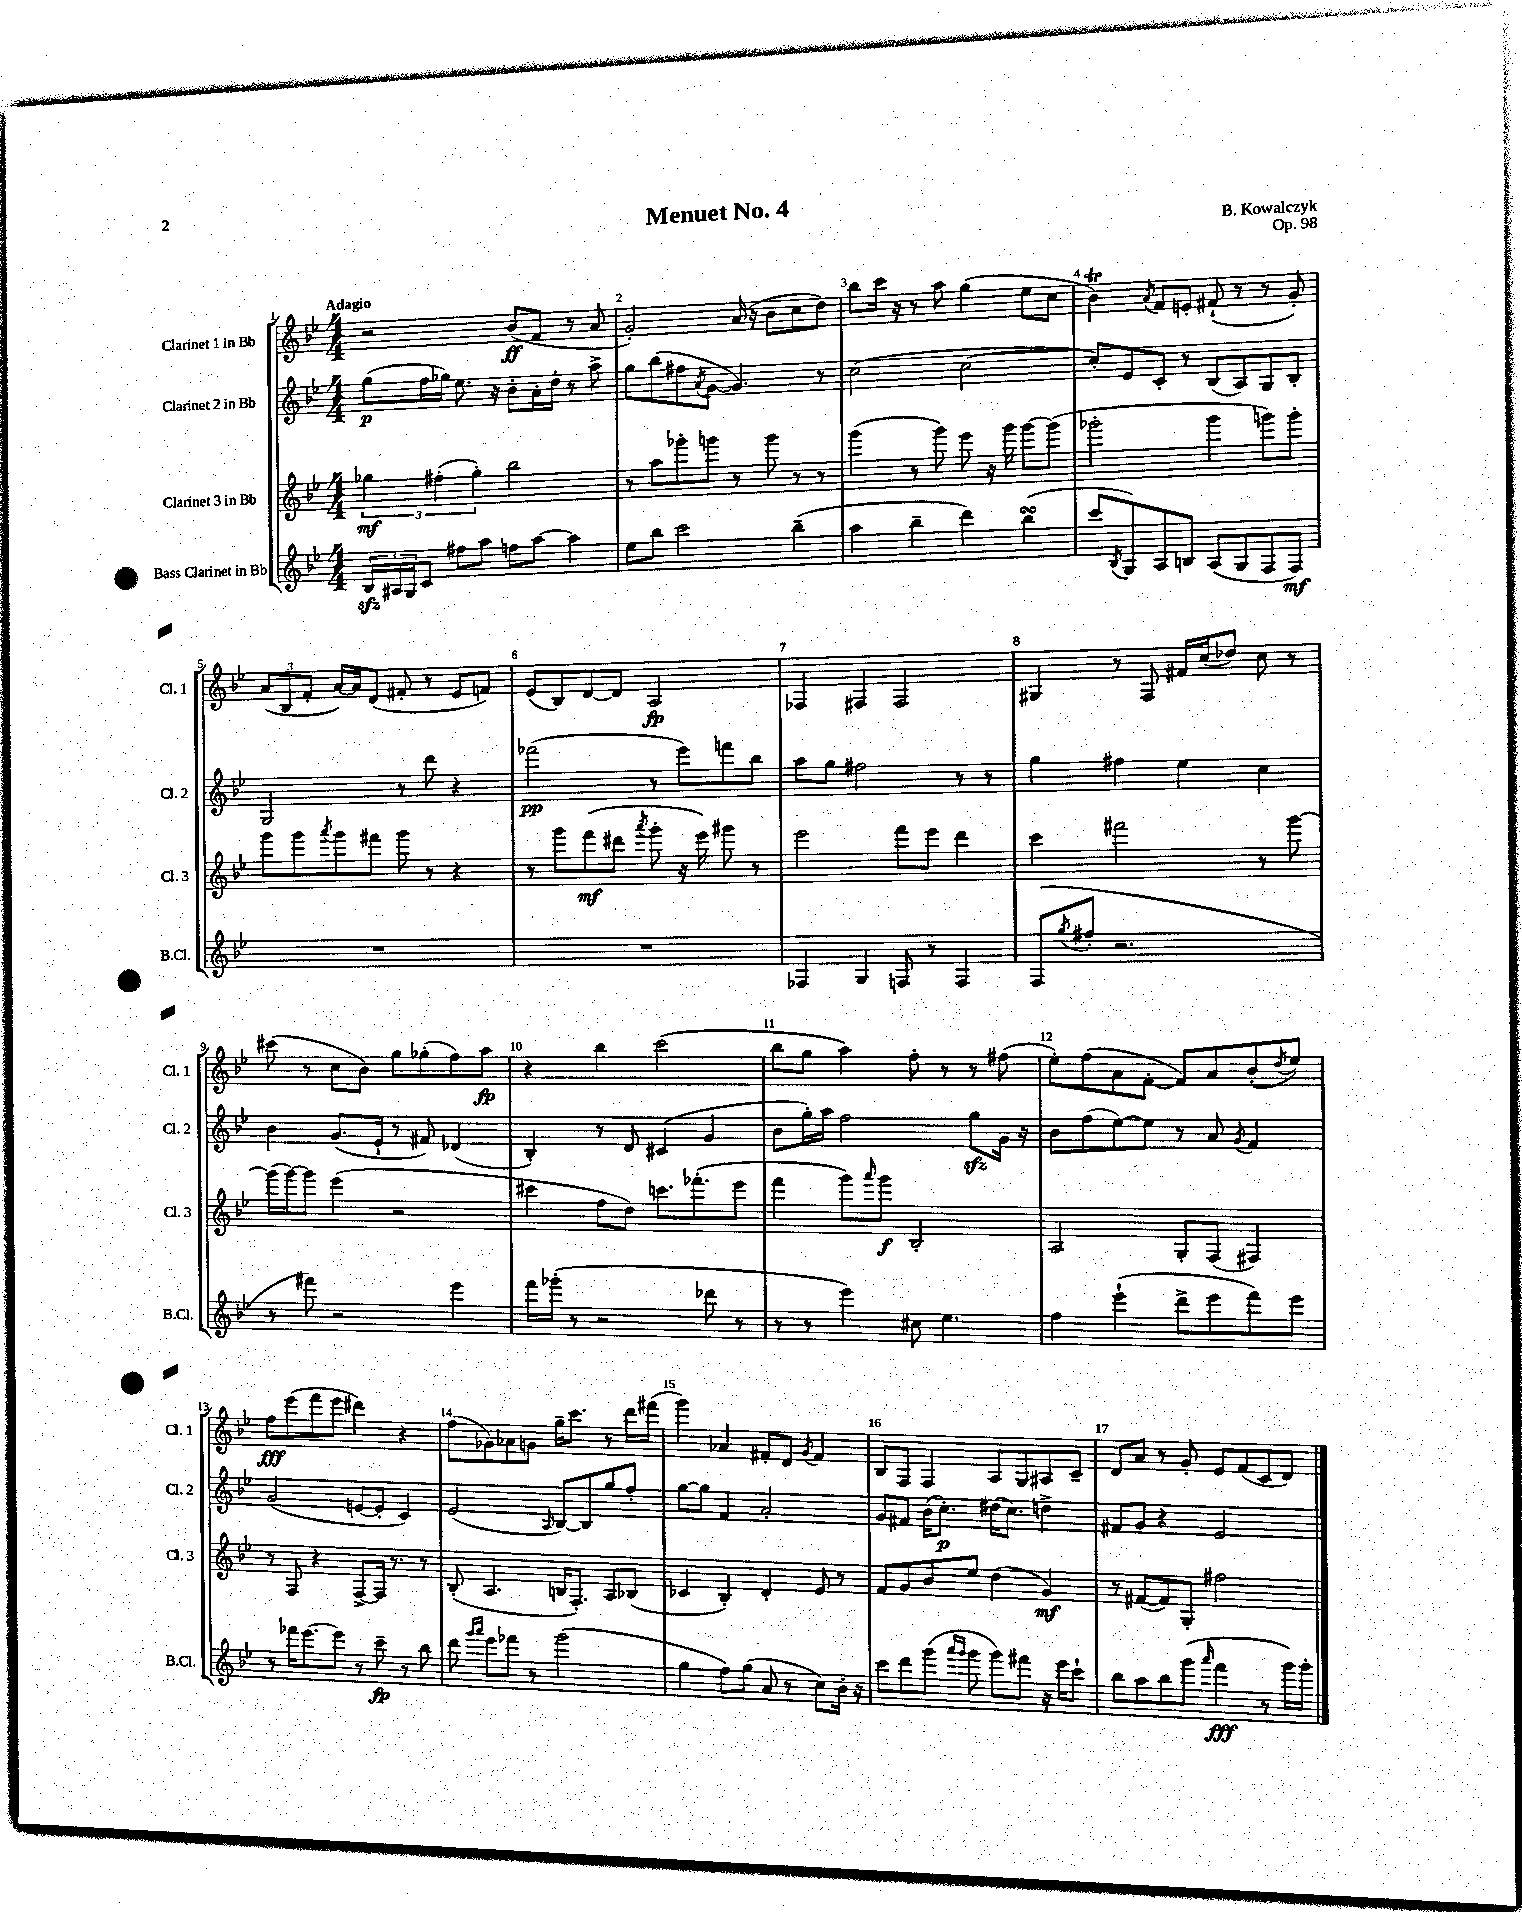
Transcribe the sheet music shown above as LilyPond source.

\header { title = "Menuet No. 4" composer = "B. Kowalczyk" opus = "Op. 98" }
<<
\new StaffGroup <<
\new Staff = "s0" \with { instrumentName = "Clarinet 1 in Bb" shortInstrumentName = "Cl. 1" } {
    \clef treble \key bes \major \numericTimeSignature \time 4/4 \tempo "Adagio"
    r2 bes'8\ff( f'8 r8 a'8 |
    g'2-.) a'16( r16 bes'8 c''8 d''8) |
    bes''8 c'''16 r16 r8 a''8 g''4( ees''8 c''8 |
    bes'4\trill) \acciaccatura { a'8 } f'8 e'8-. fis'8-!( r8 r8 g'8-.) |
    \tuplet 3/2 { a'8( bes8 f'8-. } a'16~) a'16 d'8( fis'8-. r8 ees'8 f'8) |
    ees'8( bes8) d'8~ d'8 a2\fp |
    fes4 fis4 fis2 |
    gis4 r8 f8 fis'16 c''16( des''8) c''8 r8 |
    cis'''8( r8 c''8 bes'8) g''8 ges''8-.( f''8) a''8\fp |
    r4 bes''4 c'''2( |
    bes''8 g''8 a''4) f''8-. r8 r8 fis''8( |
    ees''8-.) f''8( a'8 f'8~-. f'8) a'8 bes'8-.( \acciaccatura { d''8 } ees''8) |
    f''8\fff ees'''8( f'''8 ees'''8 dis'''4) r4 |
    f''8( ges'8) aes'8 g'8 g''16-- c'''8. r8 d'''16 fis'''16( |
    g'''4) aes'4 fis'8-. d'8 \acciaccatura { g'8 } fis'4 |
    bes8 f8 f4 a8 g8 ais8 c'8-- |
    d'8 a'8 r8 g'8-. ees'8 f'8( c'8 d'8) \bar "|." |
}
\new Staff = "s1" \with { instrumentName = "Clarinet 2 in Bb" shortInstrumentName = "Cl. 2" } {
    \clef treble \key bes \major \numericTimeSignature \time 4/4
    g''8\p( f''16 ges''16) ees''8. r16 bes'8-. a'16-. d''16-. r8 a''8-> |
    g''8 bes''8( fis''8 \acciaccatura { a'8 } g'8~ g'4.) r8 |
    c''2( c''2~ |
    c''8-.) ees'8 c'8-. r8 bes8( a8) g8 bes8-. |
    g2 r8 d'''8 r4 |
    fes'''2\pp( r8 ees'''8) f'''8 bes''8 |
    a''8 g''8 fis''2 r8 r8 |
    g''4 fis''4 ees''4 c''4 |
    bes'4 g'8.( ees'16-! r8 fis'8) des'4( |
    bes4-.) r8 d'8 cis'4( g'4 |
    bes'8 g''16-.) a''16 f''2 g''8\sfz g'16 r16 |
    bes'8 f''8( ees''8~) ees''8 r8 a'8 \acciaccatura { g'8 } f'4 |
    g'2( e'8~ e'8-. c'4) |
    ees'2( \grace { a16 } bes8~) bes8 g''8 f''8-. |
    g''8~ g''8 f'4 a'2-. |
    g'8 fis'8 bes'16( c''8.-.\p) dis''16( c''8.) d''4-> |
    fis'8 g'8 r4 ees'2 \bar "|." |
}
\new Staff = "s2" \with { instrumentName = "Clarinet 3 in Bb" shortInstrumentName = "Cl. 3" } {
    \clef treble \key bes \major \numericTimeSignature \time 4/4
    \tuplet 3/2 { ges''4\mf fis''4-.( ges''4-.) } bes''2 |
    r8 a''8 ges'''8-. g'''8 r8 g'''8 r8 r8 |
    g'''4( r8 g'''8) ees'''8 r16 g'''16 g'''8~ g'''8( |
    ges'''2-. ges'''4 g'''8) g'''8-. |
    g'''8 g'''8 \acciaccatura { a'''8 } g'''8 fis'''8 g'''8 r8 r4 |
    r8 g'''8 f'''8\mf( dis'''8 \acciaccatura { a'''8 } g'''8-. r16 ees'''16) gis'''8 r8 |
    ees'''2 f'''8 ees'''8 d'''4 |
    c'''4 fis'''2 r8 g'''8~ |
    g'''16( g'''16~) g'''8 ees'''4( r2 |
    cis'''4 f''8 d''8) c'''8. fes'''8.-.( ees'''8 |
    f'''4 g'''8) \grace { a'''16 } g'''8\f bes2-. |
    a2 g8-. f8( fis4) |
    r8 f8 r4 f8~-> f16 r8. r8 |
    bes8-.( a4. b16 f8.-.) a8 bes8( |
    ces'4 bes4-.) d'4-. ees'8 r8 |
    f'8 g'8 bes'8 ees''8 d''4( g'4\mf) |
    r8 fis'8~( fis'8) g8-. fis''2 \bar "|." |
}
\new Staff = "s3" \with { instrumentName = "Bass Clarinet in Bb" shortInstrumentName = "B.Cl." } {
    \clef treble \key bes \major \numericTimeSignature \time 4/4
    \tuplet 3/2 { bes16\sfz ais16 g16 } c'8 fis''8 a''8 f''8 a''8~ a''4 |
    ees''8 bes''8 c'''2 bes''4--( |
    a''4 bes''4-- d'''4) bes''4\turn( |
    c'''8 \acciaccatura { bes8 } g8) a8 b8 a8( g8 f8 f8\mf) |
    R1 |
    R1 |
    fes4 g4 f8 r8 f4 |
    f8( \acciaccatura { g''8 } fis''8-. r2. |
    r8 fis'''8) r2 ees'''4 |
    f'''16 ges'''16-.( r8 r2 des'''8 r8 |
    r8 r8 ees'''4) cis''8 ees''4. |
    f''4 ees'''4-!( d'''8-> ees'''8 f'''8) ees'''8 |
    r8 fes'''16 ees'''8.~ ees'''8 r8 c'''8--\fp r8 bes''8 |
    d'''8 \grace { g'''16 a'''16 } ees'''8 fes'''8 r8 g'''2( |
    g''4 f''8) g''8( a'8 r8 c''8) bes'16-. r16 |
    c'''8 d'''8 g'''8( \grace { a'''16 g'''16 } g'''8 g'''8) fis'''8 r16 ees'''16 c'''8-! |
    bes''8 a''8 bes''8 g'''8( \grace { a'''16 } f'''4\fff r8 g'''16) g'''16-. \bar "|." |
}
>>
>>
\layout { \context { \Score \override BarNumber.break-visibility = ##(#f #t #t) barNumberVisibility = #all-bar-numbers-visible } }
